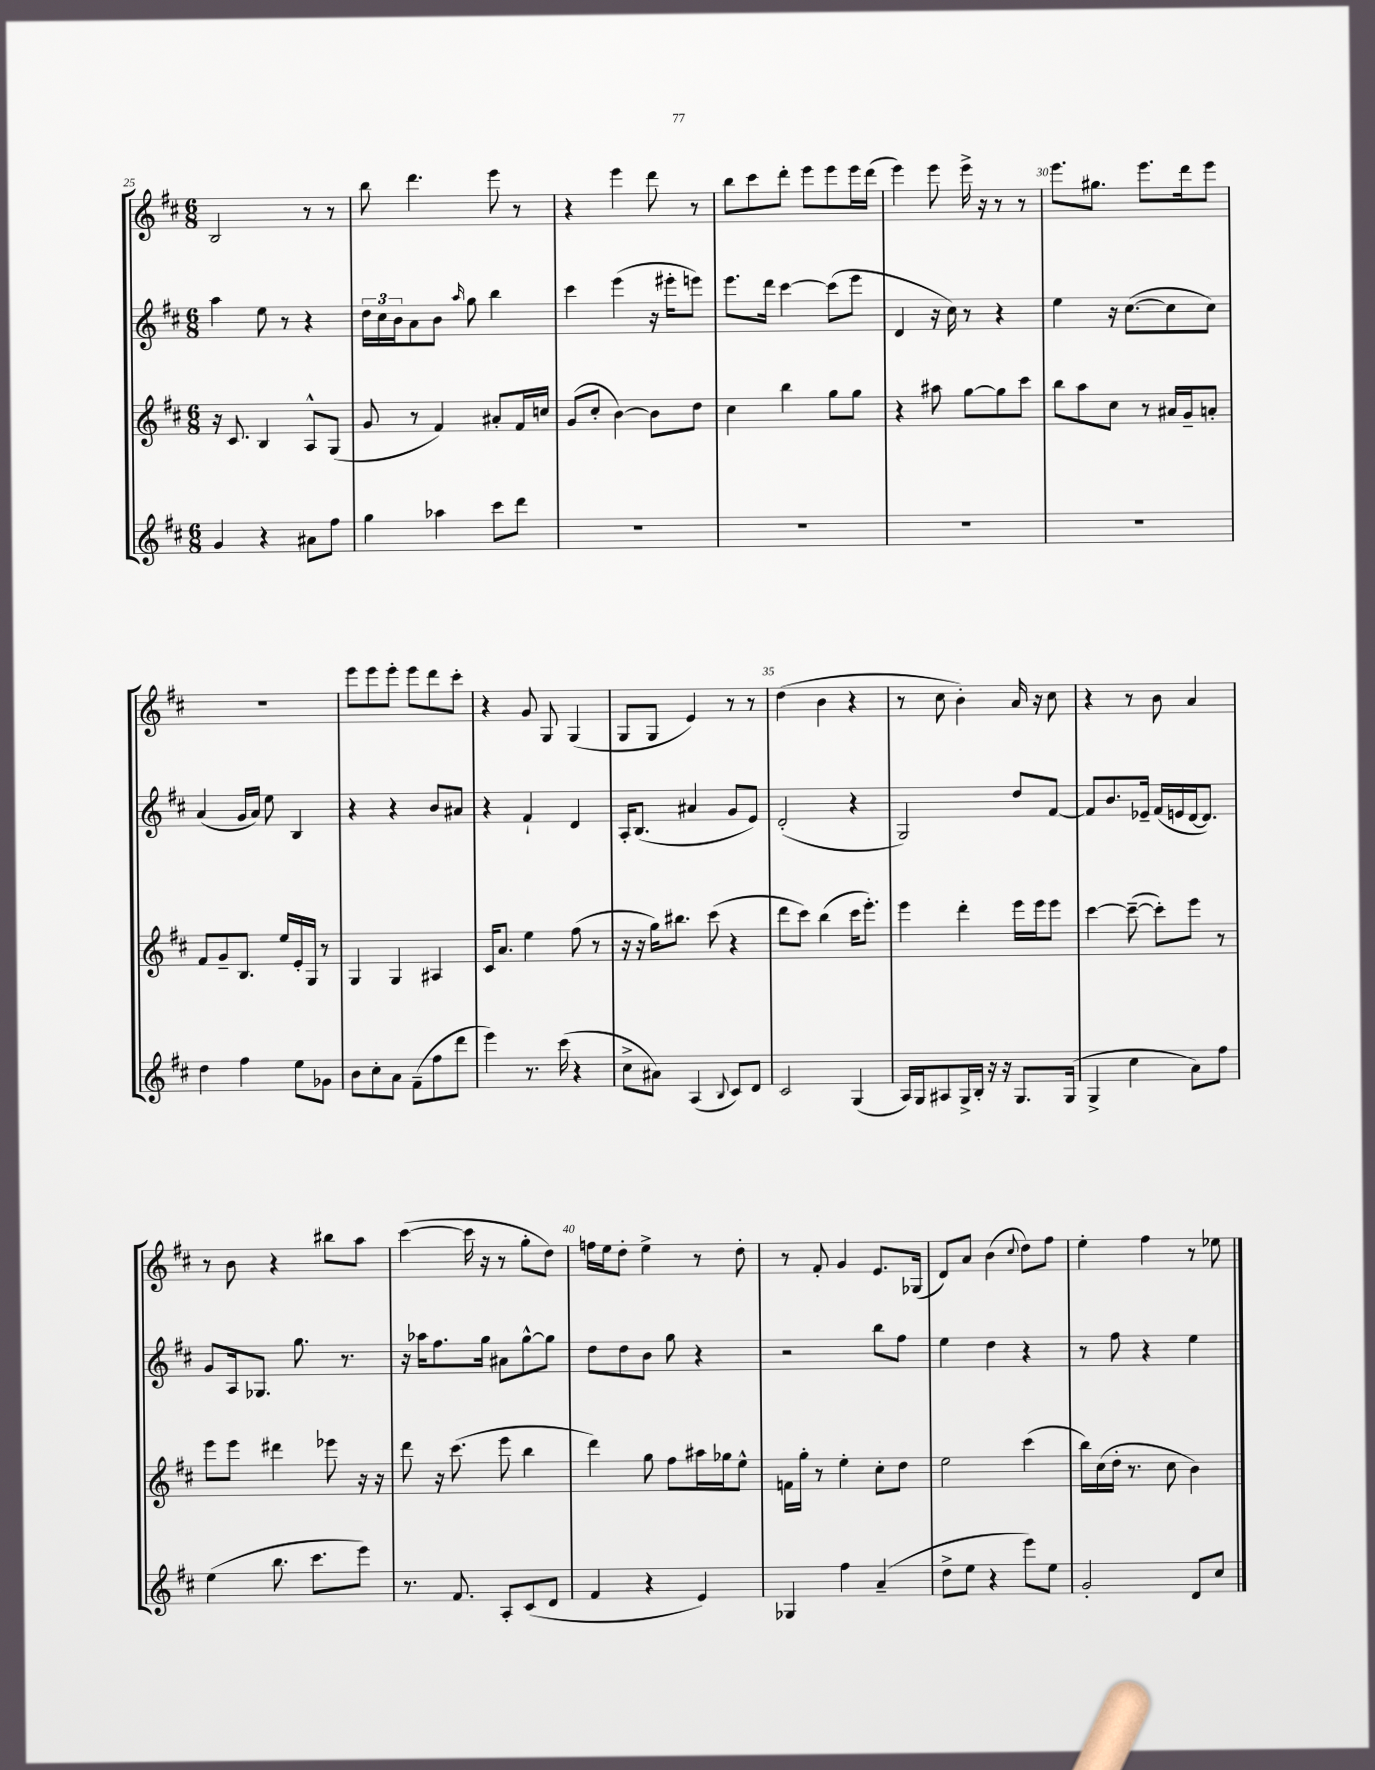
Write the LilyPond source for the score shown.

<<
\new StaffGroup <<
\new Staff = "s0" {
    \clef treble \key d \major \numericTimeSignature \time 6/8
    b2 r8 r8 |
    b''8 d'''4. e'''8 r8 |
    r4 e'''4 d'''8 r8 |
    b''8 cis'''8 d'''8-. e'''8 e'''8 e'''16 d'''16( |
    e'''4) e'''8 e'''16-> r16 r8 r8 |
    e'''8. gis''8. e'''8. d'''16 e'''8 |
    R2. |
    e'''8 e'''8 e'''8-. e'''8 d'''8 cis'''8-. |
    r4 g'8 g8 g4( |
    g8 g8 e'4) r8 r8 |
    d''4( b'4 r4 |
    r8 cis''8 b'4-.) a'16 r16 cis''8 |
    r4 r8 b'8 a'4 |
    r8 b'8 r4 bis''8 a''8 |
    cis'''4~( cis'''16 r16 r8 g''8-. d''8) |
    f''16 e''16 d''8-. e''4-> r8 d''8-. |
    r8 fis'8-. g'4 e'8. ges16( |
    d'8) a'8 b'4( \appoggiatura { cis''8 } d''8) fis''8 |
    e''4-. fis''4 r8 ees''8 \bar "|." |
}
\new Staff = "s1" {
    \clef treble \key d \major \numericTimeSignature \time 6/8
    a''4 e''8 r8 r4 |
    \tuplet 3/2 { d''16 cis''16 b'16 } a'8 b'8 \grace { a''16 } g''8 b''4 |
    cis'''4 e'''4( r16 eis'''16-. e'''8) |
    e'''8. d'''16 cis'''4~ cis'''8( e'''8 |
    d'4 r16 cis''16) r8 r4 |
    e''4 r16 cis''8.~( cis''8 cis''8) |
    a'4( g'16 a'16) e''8 b4 |
    r4 r4 b'8 ais'8 |
    r4 fis'4-! d'4 |
    a16-. b8.( ais'4 g'8 e'8) |
    d'2-.( r4 |
    g2) d''8 fis'8~ |
    fis'8 b'8. ees'16-- fis'16( e'16 d'16~ d'8.) |
    g'8 a16 ges8. g''8. r8. |
    r16 aes''16 fis''8. g''16 ais'8 g''8~-^ g''8 |
    d''8 d''8 b'8 g''8 r4 |
    r2 b''8 fis''8 |
    e''4 d''4 r4 |
    r8 fis''8 r4 e''4 \bar "|." |
}
\new Staff = "s2" {
    \clef treble \key d \major \numericTimeSignature \time 6/8
    r16 cis'8. b4 a8-^ g8( |
    g'8 r8 fis'4) ais'8-. fis'16 c''16 |
    g'8( cis''8-. b'4~) b'8 d''8 |
    cis''4 b''4 g''8 g''8 |
    r4 ais''8 g''8~ g''8 cis'''8 |
    b''8 a''8 cis''8 r8 ais'16 g'16-- a'8-. |
    fis'8 g'8-- b8. e''16 e'16-. g16 r8 |
    g4 g4 ais4 |
    cis'16 a'8. e''4 fis''8( r8 |
    r16 r16 g''16) bis''8. cis'''8( r4 |
    d'''8 cis'''8) b''4( cis'''16 e'''8.-.) |
    e'''4 d'''4-. e'''16 e'''16 e'''8 |
    cis'''4~ cis'''8~--( cis'''8-.) e'''8 r8 |
    e'''8 e'''8 dis'''4 ees'''8 r16 r16 |
    d'''8 r16 cis'''8.( e'''8 b''4 |
    d'''4) g''8 fis''8 ais''16 ges''16 e''8-^ |
    f'16 g''16-. r8 e''4-. cis''8-. d''8 |
    e''2 cis'''4( |
    b''16) cis''16( d''16-. r8. cis''8 b'4) \bar "|." |
}
\new Staff = "s3" {
    \clef treble \key d \major \numericTimeSignature \time 6/8
    g'4 r4 ais'8 fis''8 |
    g''4 aes''4 cis'''8 d'''8 |
    R2. |
    R2. |
    R2. |
    R2. |
    d''4 fis''4 e''8 ges'8 |
    b'8 cis''8-. a'8 fis'8--( fis''8 d'''8 |
    e'''4) r8. cis'''16( r4 |
    cis''8-> ais'8) a4( \appoggiatura { b8 } cis'8) d'8 |
    cis'2 g4( |
    a16) g16 ais8 g16-> b16-. r16 r16 g8. g16( |
    g4-> cis''4 a'8) fis''8 |
    e''4( b''8. cis'''8. e'''8) |
    r8. fis'8. a8-. cis'8( d'8 |
    fis'4 r4 e'4) |
    ges4 fis''4 a'4--( |
    d''8-> e''8 r4 e'''8) e''8 |
    g'2-. d'8 cis''8 \bar "|." |
}
>>
>>
\layout { \context { \Score currentBarNumber = #25 \override BarNumber.break-visibility = ##(#f #t #t) barNumberVisibility = #(every-nth-bar-number-visible 5) } }
